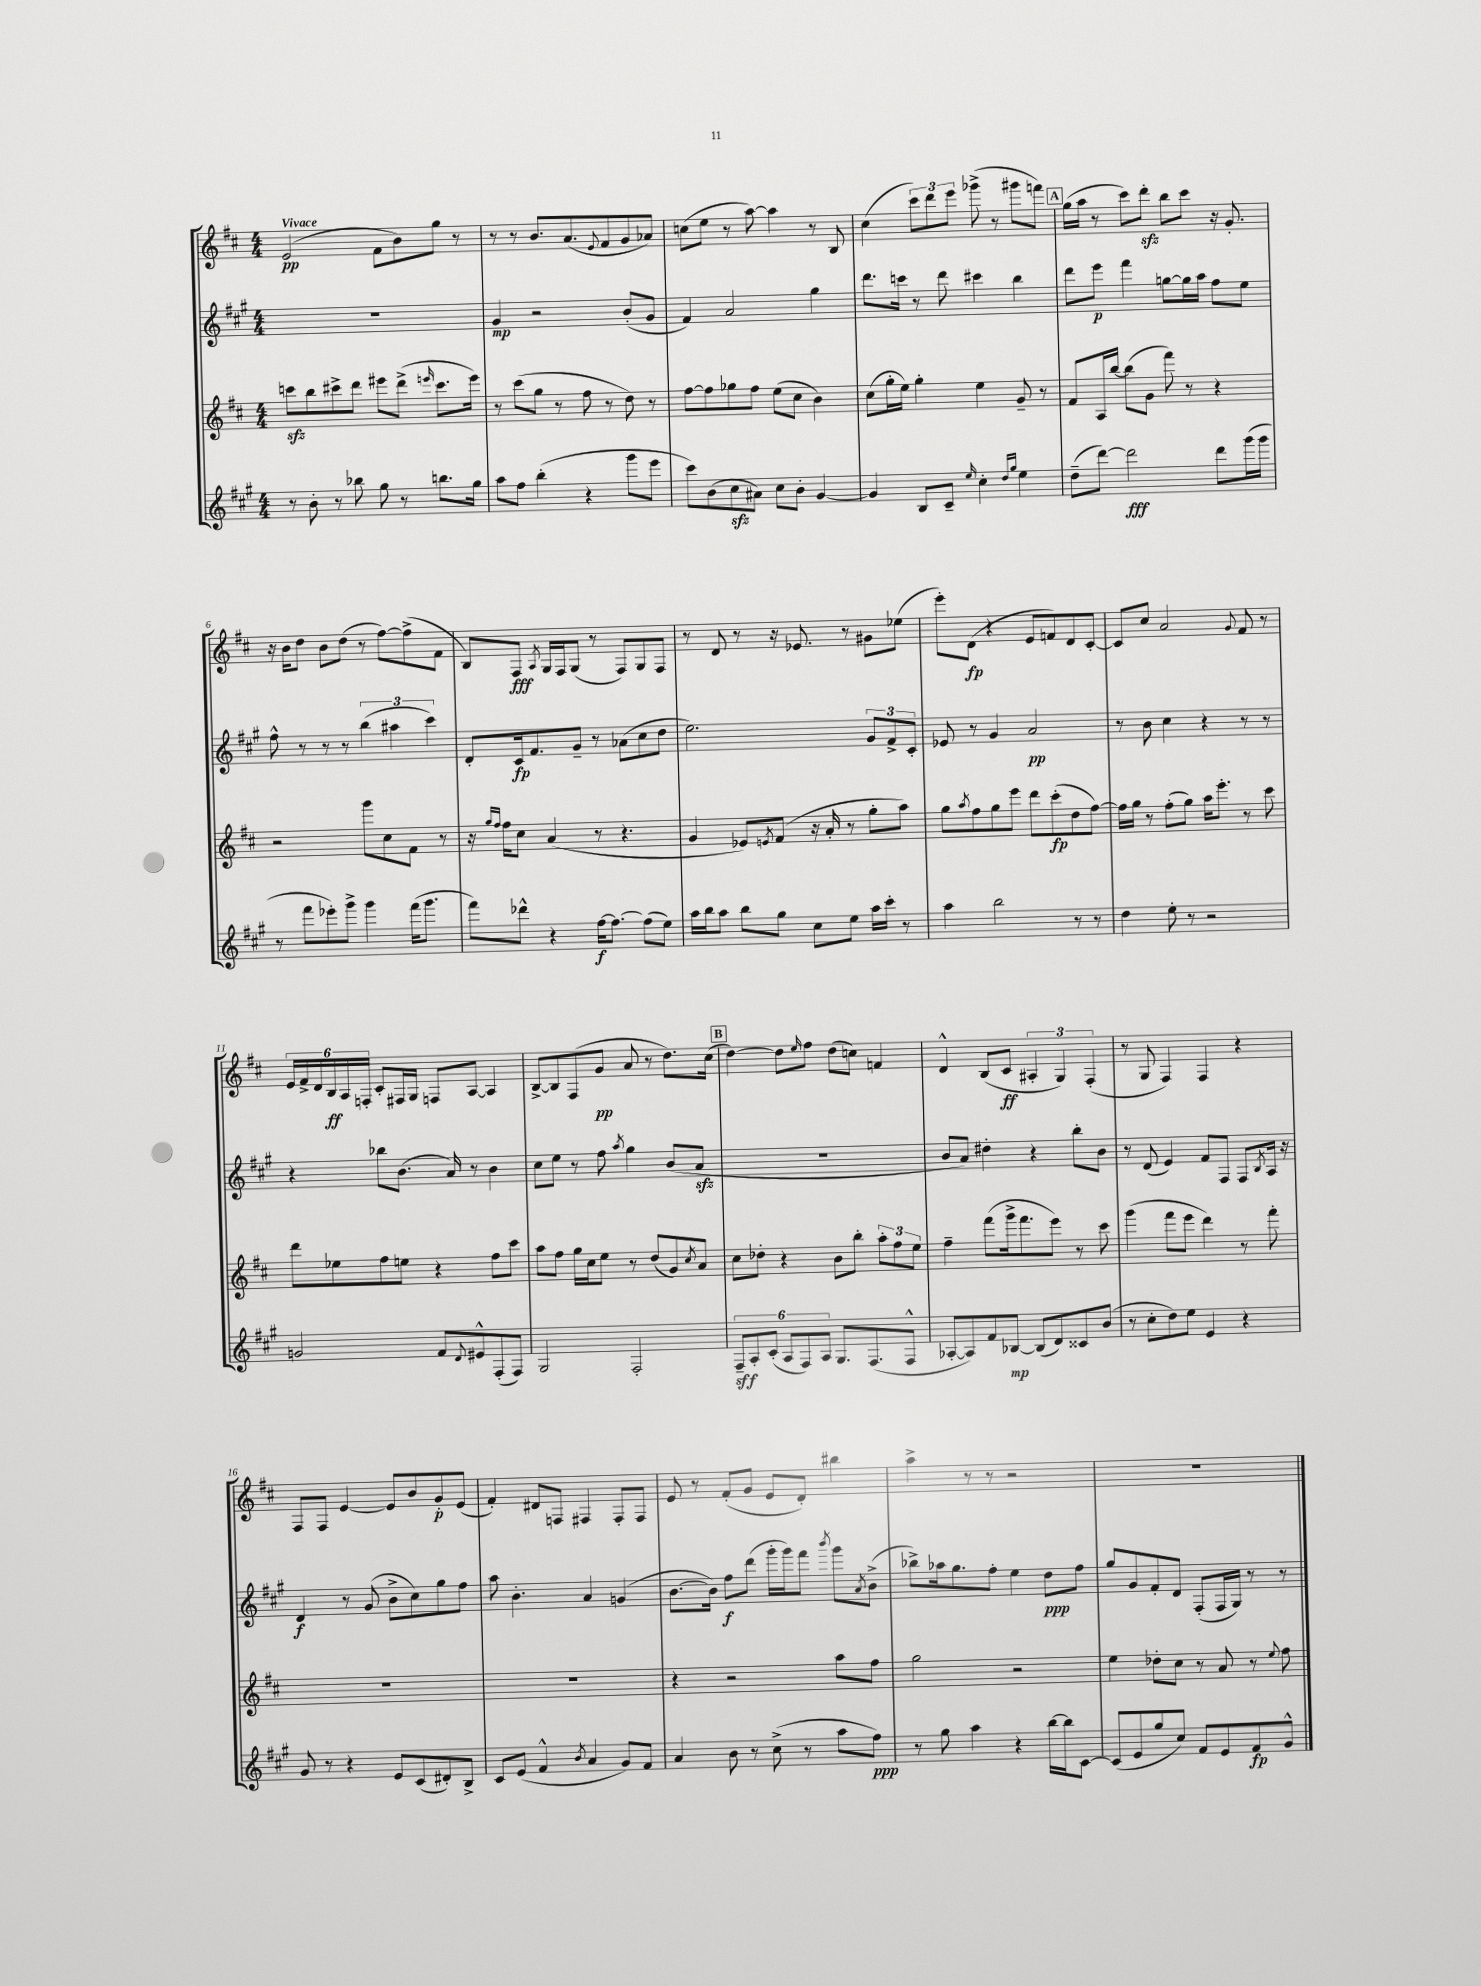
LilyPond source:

<<
\new StaffGroup <<
\new Staff = "s0" {
    \clef treble \key d \major \numericTimeSignature \time 4/4 \tempo "Vivace"
    e'2\pp( fis'8 b'8) g''8 r8 |
    r8 r8 b'8. a'8.( \appoggiatura { e'8 } fis'8 g'8 aes'8) |
    c''8( e''8 r8 a''8~) a''4 r8 b8 |
    cis''4( \tuplet 3/2 { cis'''8) d'''8 e'''8 } ges'''8->( r8 gis'''8 f'''8) |
    \mark \markup { \box "A" } g''16( a''16 r8 cis'''8) d'''8-.\sfz b''8 cis'''8 r16 g'8.-. |
    r16 b'16 d''8 b'8 d''8( r8 fis''8~) fis''8->( fis'8 |
    b8) fis8\fff \acciaccatura { a8 } g16 fis16 g8( r8 fis8) g8 fis8 |
    r8 d'8 r8 r16 ees'8. r8 gis'8 ees''8( |
    e'''8-.) d'8\fp( r4 e'8 f'8) d'8 cis'8~-. |
    cis'8 cis''8 a'2 \appoggiatura { g'8 } fis'8 r8 |
    \tuplet 6/4 { e'16 fis'16-> d'16 b16\ff a16 f16-. } cis'8-. fis16 g16 f8 a8~ a4 |
    b8~-> b8 fis8( g'8\pp a'8 r8 d''8.) cis''16( |
    \mark \markup { \box "B" } d''4~) d''8 \grace { e''16 } fis''8 d''8( c''8) f'4 |
    d'4-^ b8( cis'8\ff \tuplet 3/2 { ais4-. g4) fis4-.( } |
    r8 g8 fis4) fis4 r4 |
    fis8 fis8 e'4~ e'8 b'8 g'8-.\p e'8( |
    fis'4-.) dis'8 f8 fis4 fis8-. fis8 |
    e'8 r8 fis'8-.( g'8 e'8 d'8-.) bis''4 |
    a''4-> r8 r8 r2 |
    R1 \bar "|." |
}
\new Staff = "s1" {
    \clef treble \key a \major \numericTimeSignature \time 4/4
    R1 |
    gis'4\mp r2 b'8-.( gis'8 |
    fis'4) a'2 gis''4 |
    d'''8. c'''16 r8 d'''8 cis'''4 b''4 |
    \mark \markup { \box "A" } d'''8 e'''8\p fis'''4 g''8~ g''16 a''16 fis''8 e''8 |
    fis''8-^ r8 r8 r8 \tuplet 3/2 { b''4( ais''4 cis'''4) } |
    d'8-. cis'16\fp fis'8. gis'8-- r8 aes'8( cis''8 d''8 |
    e''2.) \tuplet 3/2 { gis'8 fis'8-> cis'8-. } |
    ees'8 r8 gis'4 a'2\pp |
    r8 b'8 cis''4 r4 r8 r8 |
    r4 bes''8 b'8.( a'16) r8 b'4 |
    cis''8 e''8 r8 fis''8 \acciaccatura { a''8 } gis''4 b'8( a'8\sfz |
    \mark \markup { \box "B" } R1 |
    b'8 a'8) dis''4-. r4 b''8-. b'8 |
    r8 d'8( e'4) fis'8 fis8 fis8 \acciaccatura { b8 } a16 r16 |
    d'4\f r8 gis'8( b'8-> cis''8) gis''8 fis''8 |
    a''8 b'4.-. a'4 g'4( |
    b'8.~ b'16) fis''8\f d'''8( gis'''16-. gis'''16) fis'''8 \acciaccatura { b'''8 } gis'''8 \acciaccatura { a'8 } b'8->( |
    bes''8->) aes''16 gis''8. fis''8-. e''4 d''8\ppp fis''8 |
    gis''8 gis'8 fis'8-. d'8 fis8-.( fis16 gis16) r8 r8 \bar "|." |
}
\new Staff = "s2" {
    \clef treble \key d \major \numericTimeSignature \time 4/4
    c'''8\sfz b''8 cis'''8-> d'''8 eis'''8 d'''8->( \grace { e'''16 } cis'''8. e'''16) |
    r8 cis'''8( g''8 r8 fis''8 r8 d''8) r8 |
    fis''8~ fis''8 ges''8 fis''8 e''8( cis''8 b'4) |
    cis''8( g''16-. e''16) g''4-. e''4 g'8-- r8 |
    \mark \markup { \box "A" } fis'8 a16 b''16~ b''8( g'8 fis'''8) r8 r4 |
    r2 g'''8 cis''8 fis'8 r8 |
    r16 \grace { g''16 fis''16 } fis''16 cis''8 a'4( r8 r4. |
    g'4 ees'8) \acciaccatura { e'8 } fis'8( r16 a'16-. r8 g''8-. a''8) |
    g''8 \acciaccatura { a''8 } fis''8 g''8 e'''8 d'''8 cis'''8-.\fp( d''8 fis''8~) |
    fis''16 g''16 r8 fis''8-.( g''8) a''16 e'''8.-. r8 cis'''8 |
    d'''8 ees''8 fis''8 e''8 r4 fis''8 cis'''8 |
    a''8 fis''8 g''16 cis''16 e''8 r8 d''8( g'8) \acciaccatura { cis''8 } a'8 |
    \mark \markup { \box "B" } cis''8 des''8-. r4 b'8 b''8-. \tuplet 3/2 { a''8-. fis''8 e''8 } |
    fis''4-- fis'''8( g'''16-> fis'''8. e'''8) r8 cis'''8 |
    g'''4( fis'''8 e'''8 d'''4) r8 fis'''8-. |
    R1 |
    R1 |
    r4 r2 a''8 fis''8 |
    g''2 r2 |
    e''4 des''8-. cis''8 r8 a'8 r8 \appoggiatura { e''8 } fis''8 \bar "|." |
}
\new Staff = "s3" {
    \clef treble \key a \major \numericTimeSignature \time 4/4
    r8 b'8-. r8 bes''8 gis''8 r8 b''8. gis''16 |
    a''8 fis''8 b''4-.( r4 gis'''8 e'''8 |
    cis'''8) b'8( cis''8\sfz ais'8) cis''8 b'8-. gis'4~ |
    gis'4 b8 cis'8-- \grace { e''16 } cis''4-. \grace { d''16 gis''16 } e''4 |
    \mark \markup { \box "A" } d''8--( d'''8~) d'''2\fff d'''8 gis'''16( gis'''16 |
    r8 fis'''8 ees'''8-.) gis'''8-> gis'''4 fis'''16( gis'''8. |
    fis'''8) des'''8-^ r4 fis''16~\f fis''8.~ fis''8( e''8) |
    a''16 b''16 a''8 b''8 gis''8 cis''8 e''8 a''16 cis'''16-. r8 |
    a''4 b''2 r8 r8 |
    d''4 e''8-. r8 r2 |
    g'2 fis'8 \appoggiatura { d'8 } eis'8-^ fis8-.( fis8) |
    gis2 fis2-. |
    \mark \markup { \box "B" } \tuplet 6/4 { fis8--\sff a8-. cis'8-.( a8 fis8) a8 } gis8. fis8.( fis8-^ |
    aes8~-. aes8) fis'8 bes8~\mp bes8( d'8) cisis'8 b'8( |
    r8 cis''8-. d''8) e''8 e'4 r4 |
    gis'8 r8 r4 e'8 cis'8( dis'8-.) b8-> |
    cis'8 e'8( fis'4-^ \acciaccatura { b'8 } a'4 gis'8) fis'8 |
    a'4 b'8 r8 cis''8->( r8 a''8 fis''8\ppp) |
    r8 gis''8 a''4 r4 b''16~ b''16 cis'8~ |
    cis'8( e'8 gis''8 cis''8) fis'8 e'8 fis'8\fp gis'8-^ \bar "|." |
}
>>
>>
